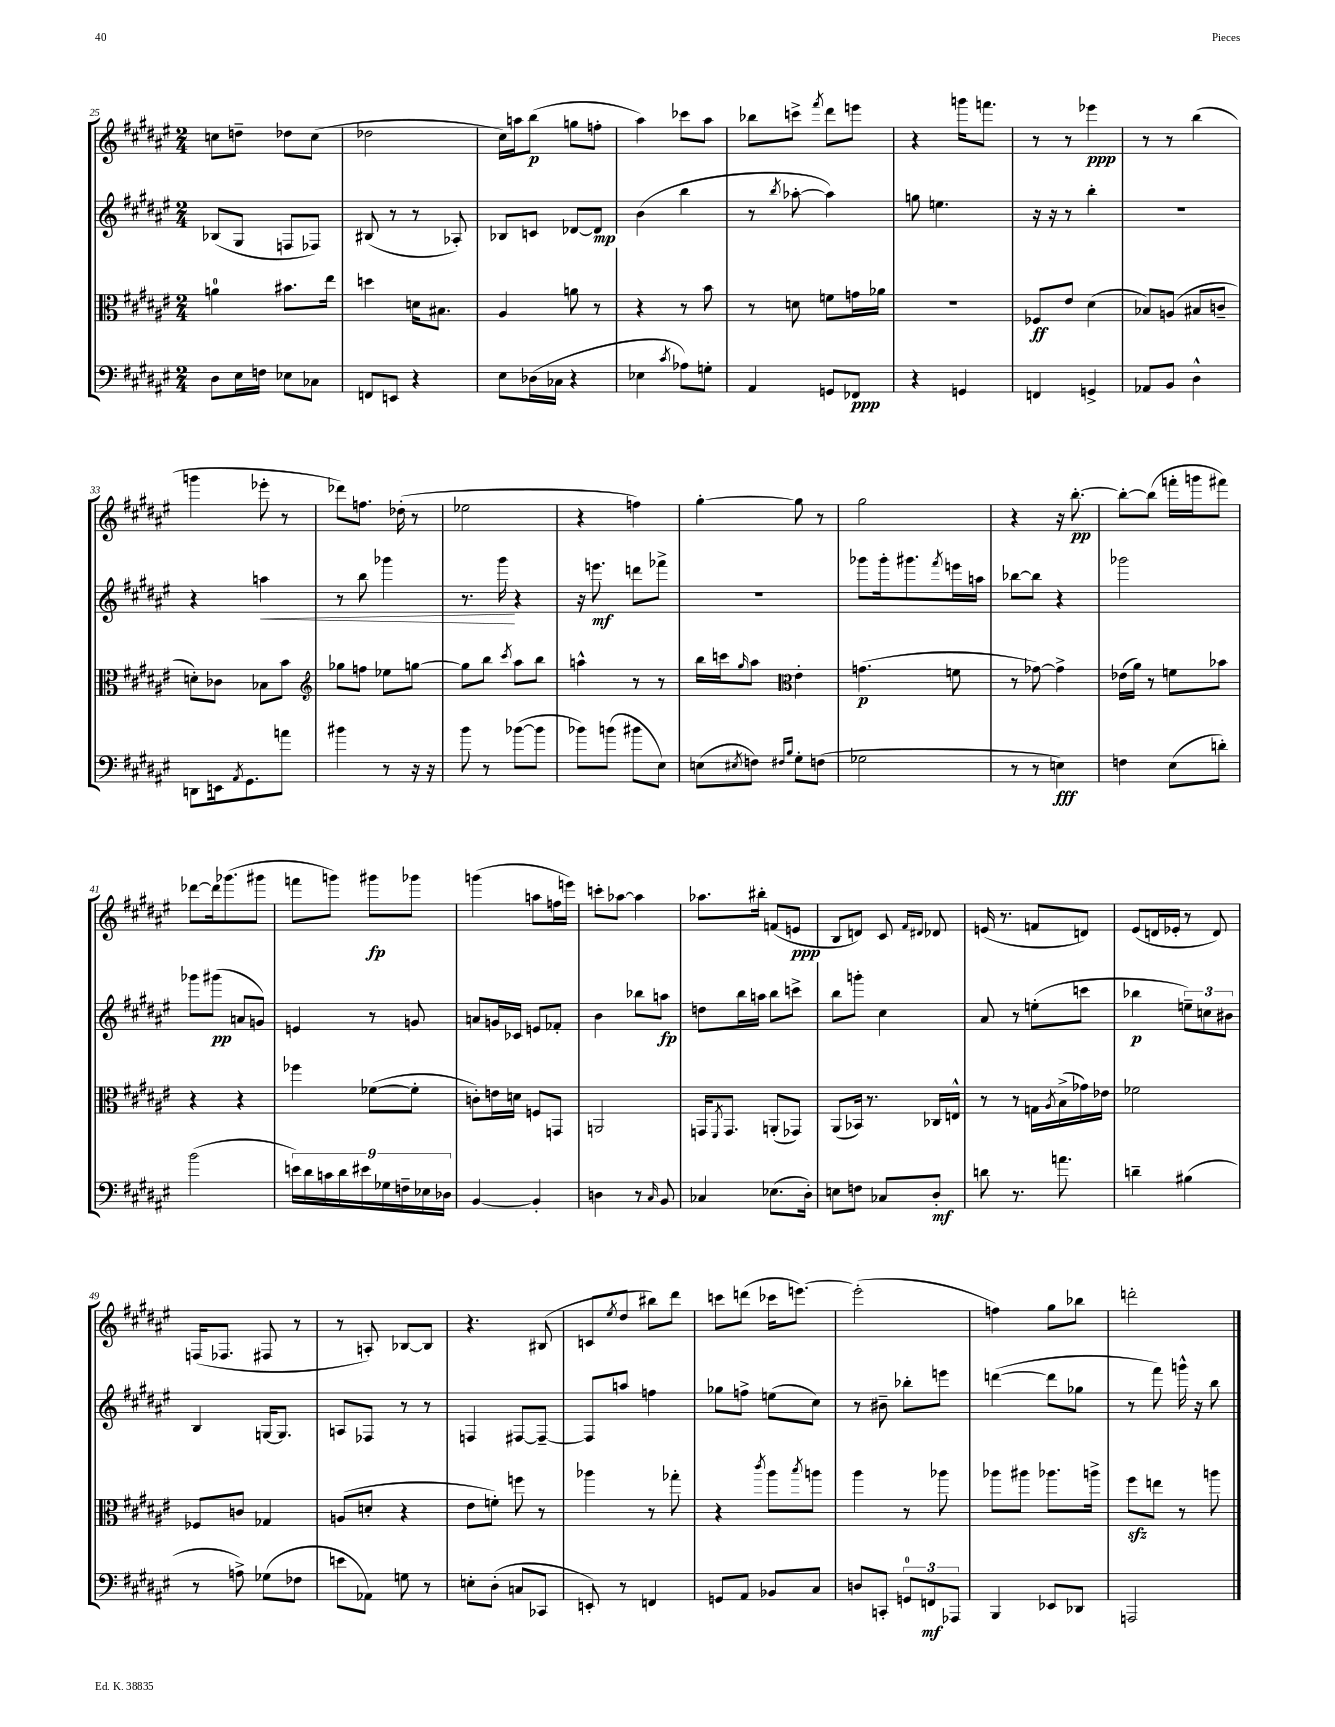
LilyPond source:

<<
\new StaffGroup <<
\new Staff = "s0" {
    \clef treble \key fis \major \numericTimeSignature \time 2/4
    c''8 d''8-- des''8 c''8( |
    des''2 |
    cis''16) a''16 b''8\p( g''8 f''8-. |
    ais''4) ces'''8 ais''8 |
    bes''8 c'''8-> \acciaccatura { fis'''8 } dis'''8 e'''8 |
    r4 g'''16 f'''8. |
    r8 r8 ees'''4\ppp |
    r8 r8 b''4( |
    g'''4 ees'''8-. r8 |
    des'''8) f''8. des''16-.( r8 |
    ees''2 |
    r4 f''4) |
    gis''4~-. gis''8 r8 |
    gis''2 |
    r4 r16 b''8.~-.\pp |
    b''8~-. b''8( f'''16-. g'''16 fis'''8) |
    des'''8~ des'''16 ges'''8.( gis'''8 |
    f'''8 g'''8) gis'''8\fp ges'''8 |
    g'''4( a''8 f''16 e'''16) |
    c'''8-. aes''8~ aes''4 |
    aes''8. bis''16-. f'8( e'8\ppp |
    b8 d'8) cis'8 \grace { fis'16 dis'16 } des'8 |
    e'16( r8. f'8 d'8) |
    eis'8( d'16 ees'16-. r8 d'8) |
    f16( fes8. fis8 r8 |
    r8 a8-.) bes8~ bes8 |
    r4. bis8( |
    c'8 \acciaccatura { eis''8 } dis''8 bis''8) dis'''8 |
    c'''8 d'''8( ces'''16 e'''8.~) |
    e'''2-.( |
    f''4) gis''8 bes''8 |
    d'''2-. \bar "|." |
}
\new Staff = "s1" {
    \clef treble \key fis \major \numericTimeSignature \time 2/4
    bes8( gis8 f8 fes8) |
    bis8( r8 r8 aes8-.) |
    bes8 c'8 des'8~ des'8\mp |
    b'4( b''4 |
    r8 \acciaccatura { b''8 } aes''8~-. aes''4) |
    g''8 e''4. |
    r16 r16 r8 b''4-. |
    R2 |
    r4 a''4\< |
    r8 b''8 ges'''4 |
    r8. gis'''16\! r4 |
    r16 e'''8.\mf d'''8 fes'''8-> |
    R2 |
    ges'''8 ges'''16-. gis'''8. \acciaccatura { fis'''8 } e'''16 a''16 |
    bes''8~ bes''8 r4 |
    ges'''2 |
    ges'''8 gis'''8\pp( a'8 g'8) |
    e'4 r8 g'8 |
    a'8 g'16 ces'16 e'8 fes'8-. |
    b'4 bes''8 a''8\fp |
    d''8 b''16 a''16 b''8 c'''8-> |
    b''8 g'''8-. cis''4 |
    ais'8 r8 e''8-.( c'''8 |
    bes''4\p \tuplet 3/2 { e''8--) c''8 bis'8 } |
    b4 g16~ g8. |
    a8 fes8 r8 r8 |
    f4 fis8~ fis8~-- |
    fis8 a''8 f''4 |
    ges''8 f''8-> e''8( cis''8) |
    r8 bis'8-- bes''8-. e'''8 |
    d'''4~( d'''8 ges''8 |
    r8 fis'''8) g'''16-^ r16 b''8 \bar "|." |
}
\new Staff = "s2" {
    \clef alto \key fis \major \numericTimeSignature \time 2/4
    a'4-0 bis'8. eis''16 |
    d''4 d'16 bis8. |
    ais4 a'8 r8 |
    r4 r8 b'8 |
    r8 d'8 f'8 g'16 aes'16 |
    R2 |
    fes8\ff eis'8 dis'4( |
    bes8) a8( bis8 c'8-- |
    d'8-.) ces'8 bes8 b'8 |
    \clef treble ges''8 f''8 ees''8 g''8~ |
    g''8 b''8 \acciaccatura { cis'''8 } ais''8 b''8 |
    a''4-^ r8 r8 |
    b''16 c'''16 \grace { gis''16 } ais''8 \clef alto eis'4-. |
    g'4.\p( f'8 |
    r8 ges'8~) ges'4-> |
    ees'16( ais'16) r8 f'8 bes'8 |
    r4 r4 |
    fes''4 fes'8~( fes'8-. |
    c'8-.) e'16 d'16 f8 g,8 |
    a,2 |
    g,16 \acciaccatura { fis,8 } g,8. a,8-.( ges,8) |
    ais,8( bes,16) r8. ces16 e16-^ |
    r8 r8 g16 \acciaccatura { ais8 } b16->( ges'16) ees'16 |
    fes'2 |
    fes8 c'8 ges4 |
    a8( d'8-. r4 |
    eis'8 f'8-.) f''8 r8 |
    aes''4 r8 ges''8-. |
    r4 \acciaccatura { cis'''8 } ais''8 \acciaccatura { b''8 } a''8 |
    ais''4 r8 aes''8 |
    aes''8 ais''8 aes''8. a''16-> |
    fis''8\sfz e''8 r8 a''8 \bar "|." |
}
\new Staff = "s3" {
    \clef bass \key fis \major \numericTimeSignature \time 2/4
    dis8 eis16 f16 ees8 ces8 |
    f,8 e,8 r4 |
    eis8 des16( ces16 r4 |
    ees4 \acciaccatura { cis'8 } aes8) g8-. |
    ais,4 g,8 fes,8\ppp |
    r4 g,4 |
    f,4 g,4-> |
    aes,8 b,8 dis4-^ |
    d,8 e,16 \acciaccatura { ais,8 } gis,8. a'8 |
    bis'4 r8 r16 r16 |
    b'8 r8 bes'8~( bes'8 |
    bes'8) b'8( bis'8 eis8) |
    e8( \acciaccatura { eis8 } f8) \grace { fis16 b16 } gis8-. f8( |
    ges2 |
    r8 r8 e4\fff) |
    f4 eis8( d'8-.) |
    b'2( |
    \tuplet 9/8 { e'16) dis'16 c'16 dis'16 eis'16 ges16 f16-- ees16 des16 } |
    b,4~ b,4-. |
    d4 r8 \grace { cis16 } b,8 |
    ces4 ees8.( dis16-.) |
    e8 f8 ces8 dis8-.\mf |
    d'8 r8. a'8. |
    d'4-- bis4( |
    r8 a8->) ges8( fes8 |
    e'8 aes,8) g8 r8 |
    e8-. dis8-.( c8 ces,8 |
    e,8-.) r8 f,4 |
    g,8 ais,8 bes,8 cis8 |
    d8 c,8-. \tuplet 3/2 { g,8-0 f,8\mf aes,,8 } |
    b,,4 ees,8 des,8 |
    a,,2 \bar "|." |
}
>>
>>
\layout { \context { \Score currentBarNumber = #25 } }
